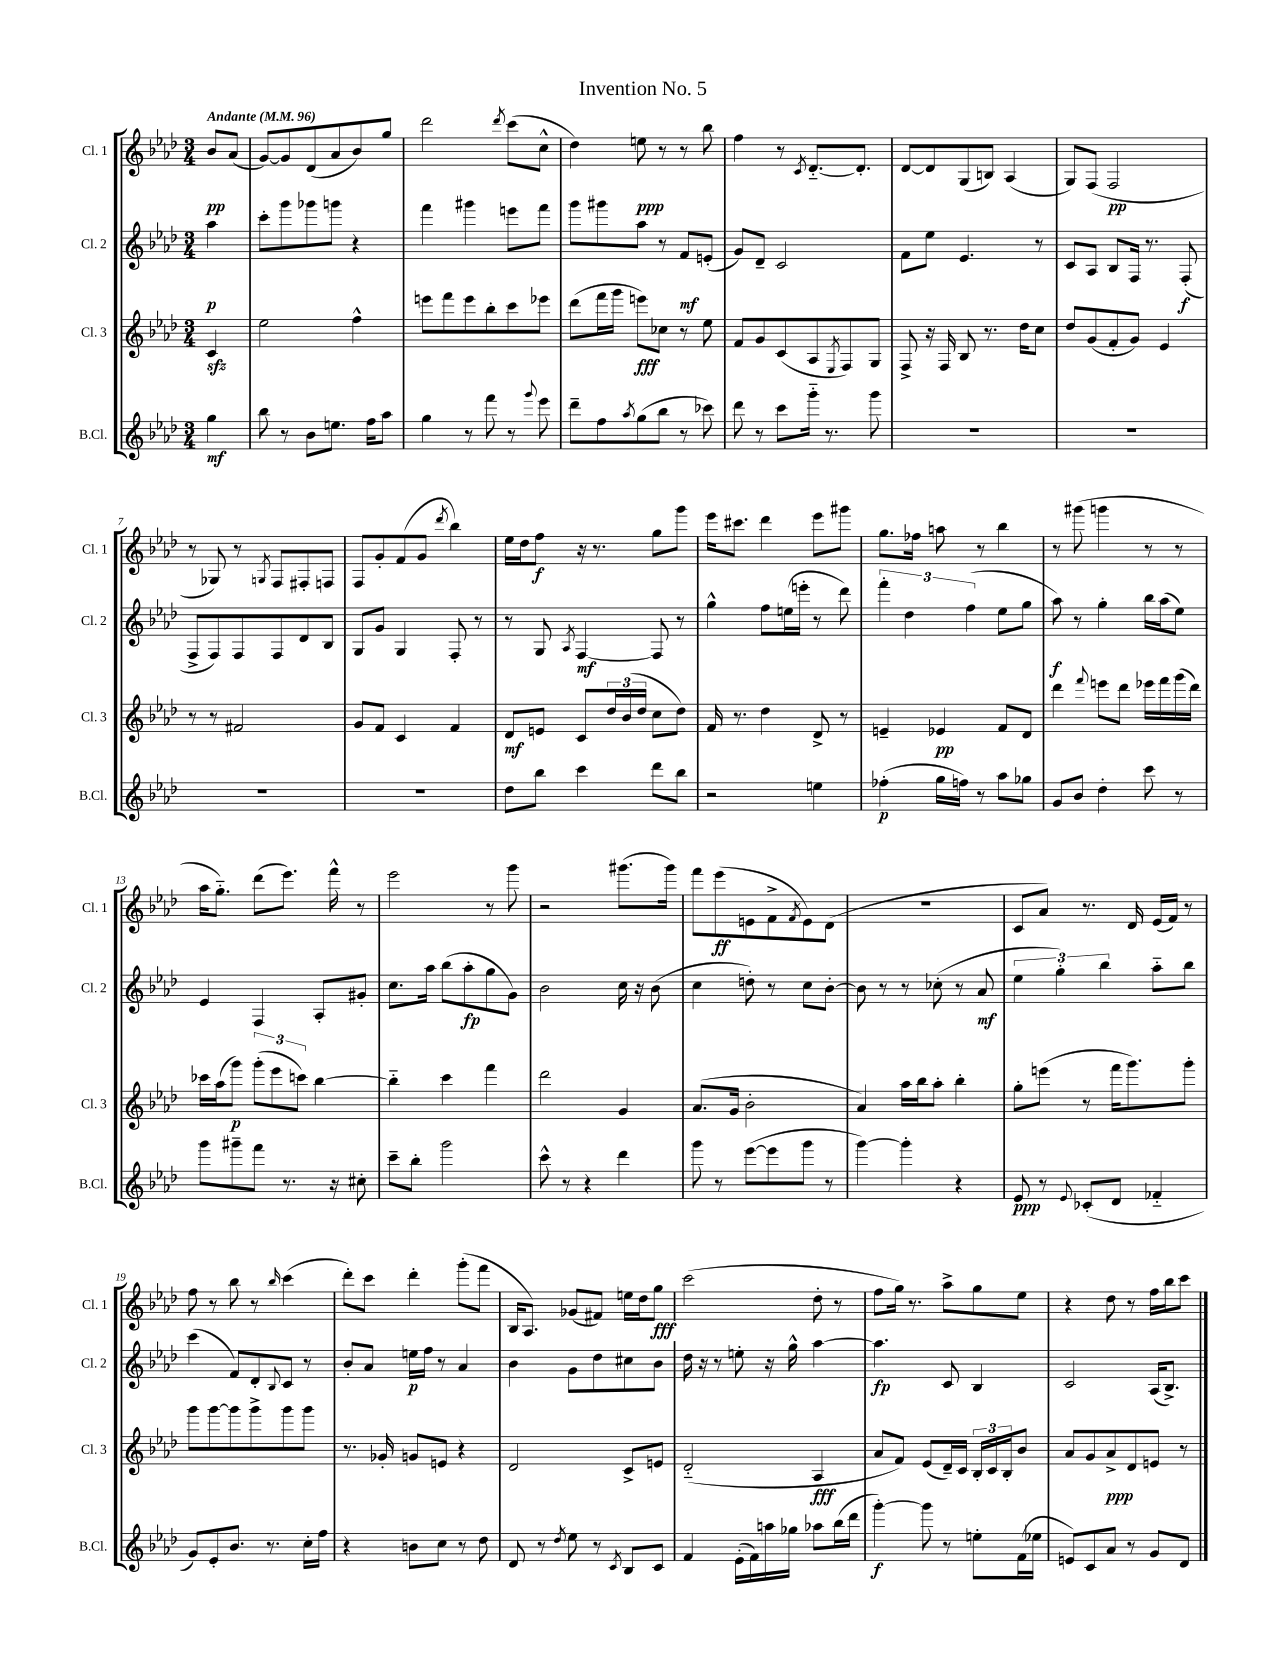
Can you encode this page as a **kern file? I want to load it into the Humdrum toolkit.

**kern	**kern	**kern	**kern
*staff4	*staff3	*staff2	*staff1
*clefG2	*clefG2	*clefG2	*clefG2
*k[b-e-a-d-]	*k[b-e-a-d-]	*k[b-e-a-d-]	*k[b-e-a-d-]
*M3/4	*M3/4	*M3/4	*M3/4
*MM96	*MM96	*MM96	*MM96
4gg	4c	4aa-	8b-
.	.	.	(8a-
=	=	=	=
8bb-	2ee-	8ccc'	[8g)
8r	.	8ggg	8g]
8b-	.	8ggg-	(8d-
8.ee	.	8ggg	8a-
.	4ff^^	4r	8b-)
16ff	.	.	.
8aa-	.	.	8gg
=	=	=	=
4gg	8eee	4fff	2ddd-
.	8fff	.	.
8r	8eee	4ggg#	.
8fff	8bb-'	.	.
.	.	.	8qddd-
8r	8ccc	8eee	(8ccc
8qqggg	.	.	.
8eee-	8eee-	8fff	8cc^^
=	=	=	=
8ddd-~	(8ddd-	8ggg	4dd-)
8ff	16fff	8ggg#	.
.	16ggg	.	.
8qaa-	.	.	.
(8gg	8eee)	8aa-	8ee
8bb-	8cc-	8r	8r
8r	8r	8f	8r
8ccc-)	8ee-	(8e'	8bb-
=	=	=	=
8ddd-	8f	8g)	4ff
8r	8g	8d-~	.
8ccc	(8c	2c	8r
.	.	.	8qc
16ggg'~	8A-	.	[8.d-'~
8.r	.	.	.
.	8qE-	.	.
.	8F)	.	.
.	.	.	8.d-']
8ggg	8G	.	.
=	=	=	=
2.r	8F^	8f	[8d-
.	16r	8ee-	8d-]
.	16F	.	.
.	8B-	4.e-	(8G
.	8.r	.	8B)
.	.	.	(4A-
.	16dd-	.	.
.	8cc	8r	.
=	=	=	=
2.r	8dd-	8c	8G)
.	(8g	8A-	(8F
.	8f'	8B-	2F
.	8g)	16F	.
.	.	8.r	.
.	4e-	.	.
.	.	(8F'	.
=	=	=	=
2.r	8r	8F^	8r
.	8r	8F)	8G-)
.	2f#	8F	8r
.	.	.	8qG
.	.	8F	8F
.	.	8d-	8F#'
.	.	8B-	8F
=	=	=	=
2.r	8g	8G	8F
.	8f	8g	8g'
.	4c	4G	(8f
.	.	.	8g
.	.	.	8qddd-
.	4f	8F'	4bb-)
.	.	8r	.
=	=	=	=
8dd-	8d-	8r	16ee-
.	.	.	16dd-
8bb-	8e	8G	8ff
.	.	8qA-	.
4ccc	8c	[4F	16r
.	.	.	8.r
.	24dd-	.	.
.	(24b-	.	.
.	24dd-	.	.
8ddd-	8cc	8F]	8gg
8bb-	8dd-)	8r	8ggg
=	=	=	=
2r	16f	4gg^^	16eee-
.	8.r	.	8.ccc#
.	4dd-	8ff	4ddd-
.	.	(16ee	.
.	.	16eee'	.
4ee	8d-^	8r	8eee-
.	8r	8ddd-)	8ggg#
=	=	=	=
(4ff-'	4e~	6fff'	8.gg
.	.	6dd-	.
.	.	.	16ff-
16gg	4e-	.	8aa
16ff)	.	.	.
.	.	(6ff	.
8r	.	.	8r
8aa-	8f	8ee-	4bb-
8gg-	8d-	8gg	.
=	=	=	=
8g	4ddd-	8aa-)	8r
8b-	.	8r	(8ggg#
.	8qqfff	.	.
4dd-'	8eee	4gg'	4ggg
.	8ddd-	.	.
8ccc	16eee-	16bb-	8r
.	16fff	(16aa-	.
8r	(16ggg	8ee-)	8r
.	16ddd-)	.	.
=	=	=	=
8ggg	16ccc-	4e-	16aa-
.	(16aa-	.	8.gg'~)
8ggg#~	8ggg)	.	.
8fff	(12ggg'	4F	(8ddd-
.	12eee-	.	.
8.r	.	.	8.eee-)
.	12ccc)	.	.
.	[4bb-	8A-'	.
16r	.	.	16fff^^
8cc#'	.	8g#'	8r
=	=	=	=
8ccc~	4bb-'~]	8.cc	2eee-
8bb-'	.	.	.
.	.	16aa-	.
2ggg	4ccc	(8bb-	.
.	.	8aa-'	.
.	4fff	8gg	8r
.	.	8g)	8ggg
=	=	=	=
8ccc^^	2ddd-	2b-	2r
8r	.	.	.
4r	.	.	.
4ddd-	4g	16cc	(8.ggg#
.	.	16r	.
.	.	(8b-	.
.	.	.	16ggg#)
=	=	=	=
8ggg	(8.a-	4cc	8fff
8r	.	.	(8eee-
.	16g	.	.
([8eee-	2b-'	8dd')	8e
8eee-]	.	8r	8f^
.	.	.	8qf
8ggg	.	8cc	8e)
8r	.	[8b-'	(8d-
=	=	=	=
[4ggg)	4a-)	8b-]	2.r
.	.	8r	.
4ggg']	16aa-	8r	.
.	16bb-	.	.
.	8aa-'	(8cc-'	.
4r	4bb-'	8r	.
.	.	8a-	.
=	=	=	=
8e-	8gg'	6ee-	8c
8r	(8eee	.	8a-)
.	.	6gg')	.
8qqe-	.	.	.
(8c-'	8r	.	8.r
.	.	6bb-	.
8d-	16fff	.	.
.	8.ggg)	.	16d-
4f-'~	.	8aa-'~	(16e-
.	.	.	16f)
.	8ggg'	8bb-	8r
=	=	=	=
8g)	8ggg	(4ccc	8ff
8e-'	[8ggg	.	8r
8.b-	8ggg]	8f)	8bb-
.	8ggg^	8d-'	8r
8.r	.	.	.
.	.	8qqB-	16qqbb-
.	8ggg	8c	(4ccc
16cc'	8ggg	8r	.
16ff	.	.	.
=	=	=	=
4r	8.r	8b-'	8ddd-')
.	.	8a-	8ccc
.	16g-'	.	.
8b	8g	16ee	4ddd-'
.	.	16ff	.
8cc	8e	8r	.
8r	4r	4a-	(8ggg'
8dd-	.	.	8fff
=	=	=	=
8d-	2d-	4b-	16B-
.	.	.	8.A-)
8r	.	.	.
8qdd-	.	.	.
8ee-	.	8g	(8g-
8r	.	8dd-	8f#)
8qc	.	.	.
8B-	8c^	8cc#	16ee
.	.	.	16dd-
8c	8e	8b-	8gg
=	=	=	=
4f	(2d-'~	16dd-	(2ccc
.	.	16r	.
.	.	8r	.
(16e-'	.	8ee'	.
16f)	.	.	.
16aa	.	16r	.
16gg-	.	16gg^^	.
8aa-	4A-	[4aa-	8dd-'
(16bb-	.	.	8r
16ddd-	.	.	.
=	=	=	=
[4ggg')	8a-	4.aa-]	8ff
.	8f)	.	16gg)
.	.	.	8.r
8ggg]	(8e-	.	.
8r	16d-~)	8c	8aa-^
.	16c	.	.
8ee'	24B-'	4B-	8gg
.	24c	.	.
.	24B-'	.	.
(16f	8b-	.	8ee-
16ee-	.	.	.
=	=	=	=
8e)	8a-	2c	4r
8c	8g	.	.
8a-	8a-^	.	8dd-
8r	8d-	.	8r
8g	8e	(16A-	16ff
.	.	8.B-^)	16bb-
8d-	8r	.	8ccc
==	==	==	==
*-	*-	*-	*-
